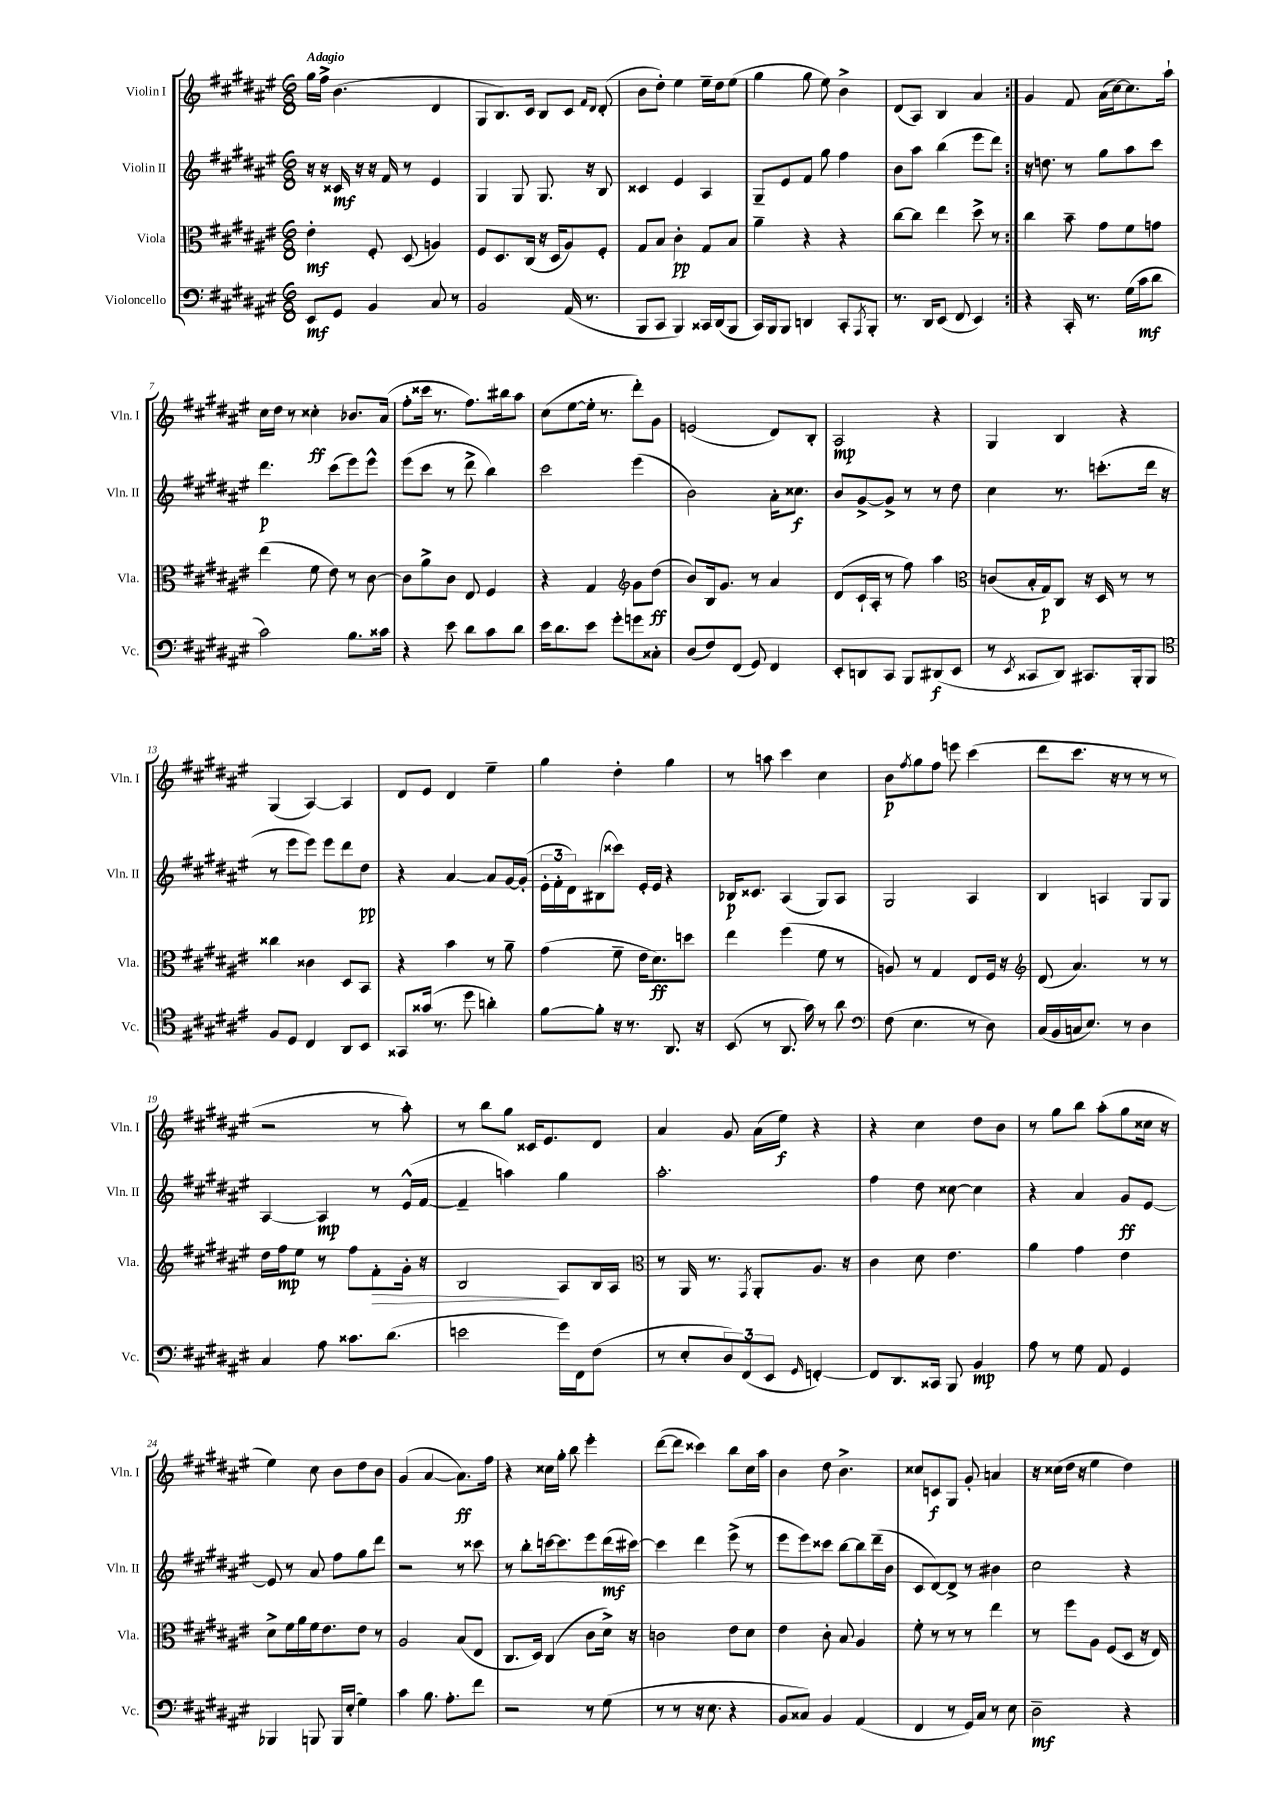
<<
\new StaffGroup <<
\new Staff = "s0" \with { instrumentName = "Violin I" shortInstrumentName = "Vln. I" } {
    \clef treble \key fis \major \numericTimeSignature \time 6/8 \tempo "Adagio"
    \repeat volta 2 { gis''16 fis''16-> b'4.( dis'4 |
    gis8 b8.) cis'16 b8 cis'8 \grace { fis'16 dis'16 } dis'8-.( |
    b'8 dis''8-.) eis''4 eis''16-- dis''16 eis''8( |
    gis''4 gis''8 eis''8) b'4-> |
    dis'8( ais8) b4 ais'4 | }
    gis'4 fis'8 ais'16( cis''16~) cis''8. ais''16-! |
    cis''16 dis''16 r8 cisis''4-.\ff bes'8. ais'16( |
    fis''8-. cisis'''16 r8. fis''8.) bis''16 ais''8 |
    cis''8( eis''8~ eis''16-. r8. dis'''8-.) gis'8 |
    e'2( dis'8) b8-. |
    ais2\mp r4 |
    gis4 b4 r4 |
    gis4( ais4~) ais4 |
    dis'8 eis'8 dis'4 eis''4-- |
    gis''4 dis''4-. gis''4 |
    r8 a''8 cis'''4 cis''4 |
    b'8\p \acciaccatura { fis''8 } gis''8 fis''8 e'''8 cis'''4( |
    dis'''8 cis'''8. r16 r8 r8 r8 |
    r2 r8 ais''8-.) |
    r8 b''8 gis''8 cisis'16 eis'8. dis'8 |
    ais'4 gis'8 ais'16( eis''16\f) r4 |
    r4 cis''4 dis''8 b'8 |
    r8 gis''8 b''8 ais''8-.( gis''8 cisis''16 r16 |
    eis''4) cis''8 b'8 dis''8 b'8 |
    gis'4( ais'4~ ais'8.\ff) fis''16 |
    r4 cisis''16 gis''16-. b''8 eis'''4-. |
    dis'''8~( dis'''8 cisis'''4) b''8 cis''16 ais''16 |
    b'4 dis''8 b'4.-> |
    cisis''8 c'8\f gis8 gis'8-. a'4 |
    r16 cisis''16( dis''16 r16 eis''4 dis''4) \bar "|." |
}
\new Staff = "s1" \with { instrumentName = "Violin II" shortInstrumentName = "Vln. II" } {
    \clef treble \key fis \major \numericTimeSignature \time 6/8
    \repeat volta 2 { r16 r16 cisis'16\mf r16 r16 fis'16 r8 eis'4 |
    gis4 gis8 gis8. r16 b8 |
    cisis'4 eis'4 ais4 |
    gis8-- eis'8 fis'8 gis''8 fis''4 |
    b'8 ais''8 b''4( eis'''8 dis'''8) | }
    r16 d''8. r8 gis''8 ais''8 cis'''8 |
    dis'''4.\p cis'''8( eis'''8) eis'''8-^ |
    eis'''8( cis'''8 r8 dis'''8-> b''4) |
    cis'''2 eis'''4( |
    b'2) ais'16-. cisis''8.\f |
    b'8 gis'8~-> gis'8-> r8 r8 dis''8 |
    cis''4 r8. c'''8.-.( dis'''16 r16 |
    r8 eis'''8 eis'''8) eis'''8 dis'''8 dis''8\pp |
    r4 ais'4~ ais'8 gis'16~ gis'16-.( |
    \tuplet 3/2 { eis'16-. fis'16-. dis'16) } bis8( cisis'''8) eis'16-. eis'16 r4 |
    bes16\p cisis'8. ais4( gis8) ais8 |
    gis2 ais4 |
    b4 a4 gis8 gis8 |
    ais4~ ais4\mp r8 eis'16-^( fis'16~ |
    fis'4-- a''4) gis''4 |
    ais''2.-. |
    fis''4 dis''8 cisis''8~ cisis''4 |
    r4 ais'4 gis'8\ff eis'8~ |
    eis'8 r8 ais'8 fis''8 gis''8 dis'''8 |
    r2 r8 cisis'''8 |
    r8 b''8-. c'''16~ c'''8. eis'''8 dis'''16\mf( cis'''16~) |
    cis'''4 dis'''4 eis'''8->( r8 |
    eis'''8 eis'''8) cisis'''8 b''8~ b''8 dis'''16--( b'16 |
    cis'8 dis'8~) dis'8-> r8 bis'4 |
    cis''2 r4 \bar "|." |
}
\new Staff = "s2" \with { instrumentName = "Viola" shortInstrumentName = "Vla." } {
    \clef alto \key fis \major \numericTimeSignature \time 6/8
    \repeat volta 2 { eis'4-.\mf fis8-. dis8( a4) |
    fis8 dis8. cis16( r16 dis16 ais8) fis8-. |
    gis8 b8 cis'4-.\pp gis8 b8 |
    ais'4-- r4 r4 |
    cis''8~ cis''8 eis''4 dis''8-> r8 | }
    cis''4 b'8-- gis'8 fis'8 g'8 |
    eis''4( fis'8 eis'8) r8 cis'8~ |
    cis'8 ais'8-> cis'8 eis8 fis4 |
    r4 gis4 \clef treble gis'8 dis''8\ff( |
    b'8) b16 gis'8. r8 ais'4 |
    dis'8( cis'16-! ais16-. r8 fis''8) ais''4 |
    \clef alto c'8( b16-. gis16\p) cis8 r16 dis16 r8 r8 |
    cisis''4 cisis'4 dis8 b,8 |
    r4 b'4 r8 ais'8-- |
    gis'4( fis'8-- eis'16 dis'8.\ff) d''8 |
    eis''4 fis''4( fis'8 r8 |
    a8) r8 gis4 eis8 fis16 r16 |
    \clef treble dis'8( ais'4.) r8 r8 |
    dis''16 fis''16\mp eis''8 r8 fis''8 fis'8-.\> gis'16-. r16 |
    b2\! ais8 b16 ais16 |
    \clef alto r8 ais,16 r8. \acciaccatura { gis,8 } ais,8-. ais8. r16 |
    cis'4 dis'8 eis'4. |
    ais'4 gis'4 eis'4 |
    dis'8-> fis'16 ais'16 fis'16 eis'8. eis'8 r8 |
    ais2 b8( eis8 |
    cis8. dis16) cis4( cis'8 dis'16->) r16 |
    c'2 eis'8 dis'8 |
    eis'4 cis'8-. b8 ais4 |
    fis'8-. r8 r8 r8 eis''4 |
    r8 fis''8 ais8 fis8( dis8 r16 eis16) \bar "|." |
}
\new Staff = "s3" \with { instrumentName = "Violoncello" shortInstrumentName = "Vc." } {
    \clef bass \key fis \major \numericTimeSignature \time 6/8
    \repeat volta 2 { eis,8\mf gis,8 b,4 cis8 r8 |
    b,2 ais,16( r8. |
    b,,8 cis,8 b,,4) cisis,16 dis,16( b,,8 |
    cis,16) b,,16 b,,8 d,4 cis,8-. \acciaccatura { ais,,8 } b,,8-. |
    r8. dis,16 eis,8( fis,8 eis,4) | }
    r4 cis,16-. r8. gis16( cis'16\mf dis'8 |
    cis'2) b8. cisis'16 |
    r4 eis'8 dis'8 cis'8 dis'8 |
    eis'16 dis'8. eis'8 gis'8-. g'8 cisis8-. |
    dis8( fis8) fis,8( gis,8) fis,4 |
    eis,8-. d,8 cis,8 b,,8 dis,8\f( eis,8 |
    r8 \acciaccatura { eis,8 } cisis,8 dis,8) cis,8. b,,16-. b,,8 |
    \clef tenor fis8 dis8 cis4 ais,8 b,8 |
    gisis,8 gisis'16( r8. dis''8 a'4-.) |
    fis'8~ fis'8-. r16 r8. ais,8. r16 |
    b,8( r8 ais,8. gis'16) r8 ais'8 |
    \clef bass fis8( eis4. r8 dis8) |
    cis16( b,16 c16 eis8.) r8 dis4 |
    cis4 ais8 cisis'8. dis'8.( |
    e'2 gis'16) fis,16 fis8( |
    r8 eis8-. \tuplet 3/2 { dis8) fis,8( eis,8 } \grace { gis,16 } f,4~-.) |
    f,8 dis,8. cisis,16 b,,8 b,4\mp |
    ais8 r8 gis8 ais,8 gis,4 |
    bes,,4 b,,8 b,,16 eis16-.( gis4) |
    cis'4 b8. ais8.-. fis'8 |
    r2 r8 gis8( |
    r8 r8 r16 eis8. r4 |
    b,8 cisis8) b,4 ais,4( |
    fis,4 r8 gis,16) cis16 r8 eis8 |
    dis2--\mf r4 \bar "|." |
}
>>
>>
